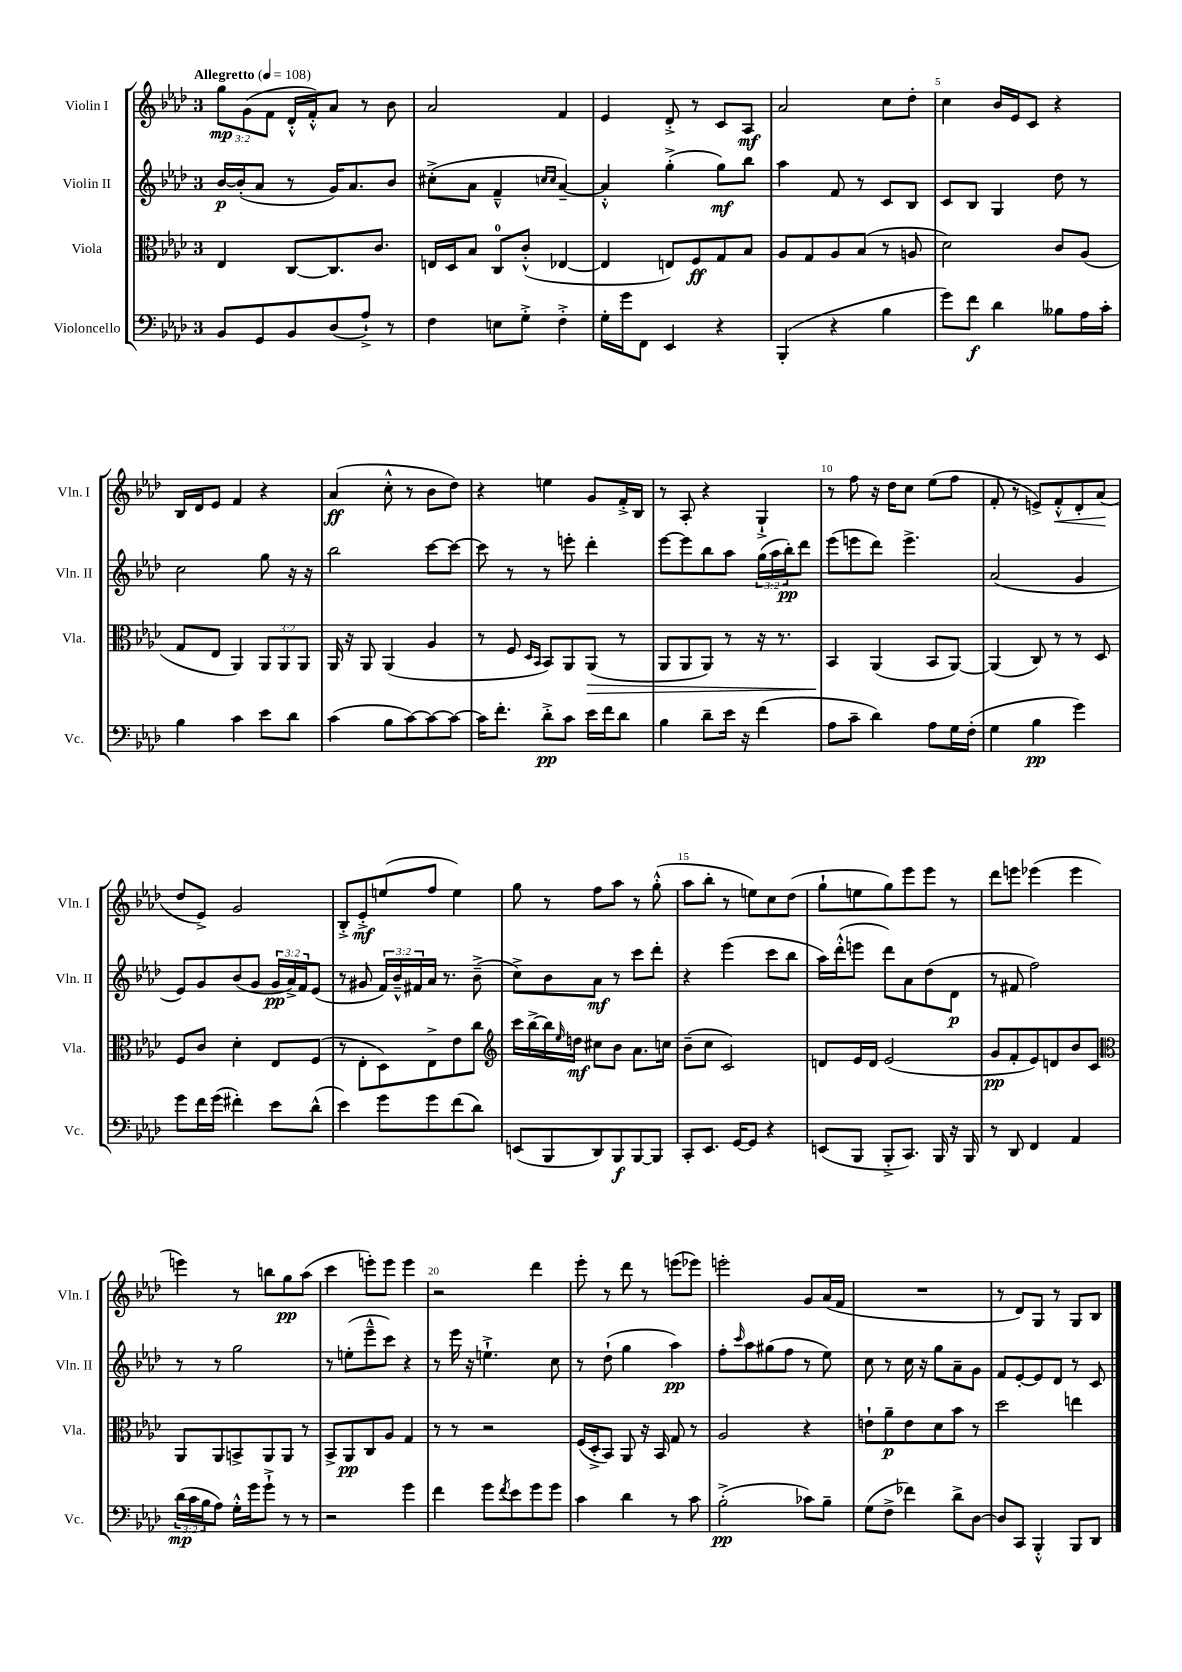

**kern	**dynam	**kern	**dynam	**kern	**dynam	**kern	**dynam
*part4	*part4	*part3	*part3	*part2	*part2	*part1	*part1
*staff4	*staff4	*staff3	*staff3	*staff2	*staff2	*staff1	*staff1
*I"Violoncello	*	*I"Viola	*	*I"Violin II	*	*I"Violin I	*
*I'Vc.	*	*I'Vla.	*	*I'Vln. II	*	*I'Vln. I	*
*clefF4	*	*clefC3	*	*clefG2	*	*clefG2	*
*k[b-e-a-d-]	*	*k[b-e-a-d-]	*	*k[b-e-a-d-]	*	*k[b-e-a-d-]	*
*M3/4	*	*M3/4	*	*M3/4	*	*M3/4	*
*MM108	*	*MM108	*	*MM108	*	*MM108	*
=1	=1	=1	=1	=1	=1	=1	=1
!	!	!	!	!	!	!LO:TX:a:B:t=Allegretto	!
8BB-/L	.	4E-/	.	[16b-/LL	p	12gg\L	mp
.	.	.	.	(16b-'/J]	.	.	.
.	.	.	.	.	.	(12g\	.
8GG/	.	.	.	8a-/J	.	.	.
.	.	.	.	.	.	12f\J	.
8BB-/	.	[8C/L	.	8r	.	16d-'^^/LL	.
.	.	.	.	.	.	16f'^^/J)	.
(8D-/	.	8.C/]	.	16g/KL)	.	8a-/J	.
.	.	.	.	8.a-/	.	.	.
8A-`^/J)	.	.	.	.	.	8r	.
.	.	8.c/J	.	.	.	.	.
8r	.	.	.	8b-/J	.	8b-\	.
=2	=2	=2	=2	=2	=2	=2	=2
4F\	.	16En/LL	.	(8cc#X'^\L	.	2a-/	.
.	.	16D-/J	.	.	.	.	.
.	.	8B-/J	.	8a-\J	.	.	.
8En\L	.	8C/L	.	4f~^^/	.	.	.
8G'^\J	.	(8c'^^/J	.	.	.	.	.
.	.	.	.	16qqccn/LL	.	.	.
.	.	.	.	16qqcc/JJ	.	.	.
4F'^\	.	[4E-X/	.	[4a-~/)	.	4f/	.
=3	=3	=3	=3	=3	=3	=3	=3
16G'\LL	.	4E-/]	.	4a-'^^/]	.	4e-/	.
16g\J	.	.	.	.	.	.	.
8FF\J	.	.	.	.	.	.	.
4EE-/	.	8En/L)	.	(4gg'^\	.	8d-'^/	.
.	.	8F/	ff	.	.	8r	.
4r	.	8G/	.	8gg\L)	mf	8c/L	.
.	.	8B-/J	.	8bb-\J	.	8A-/J	mf
=4	=4	=4	=4	=4	=4	=4	=4
(4BBB-'/	.	8A-/L	.	4aa-\	.	2a-/	.
.	.	8G/	.	.	.	.	.
4r	.	8A-/	.	8f/	.	.	.
.	.	(8B-/J	.	8r	.	.	.
4B-\	.	8r	.	8c/L	.	8cc\L	.
.	.	8An/	.	8B-/J	.	8dd-'\J	.
=5	=5	=5	=5	=5	=5	=5	=5
8g\L)	.	2d-\)	.	8c/L	.	4cc\	.
8f\J	f	.	.	8B-/J	.	.	.
4d-\	.	.	.	4G/	.	16b-/LL	.
.	.	.	.	.	.	16e-/J	.
.	.	.	.	.	.	8c/J	.
8B--X\L	.	8c/L	.	8dd-\	.	4r	.
16A-\L	.	(8A-/J	.	8r	.	.	.
16c'\JJ	.	.	.	.	.	.	.
!!LO:LB:g=z
=6	=6	=6	=6	=6	=6	=6	=6
4B-\	.	8G/L	.	2cc\	.	16B-/LL	.
.	.	.	.	.	.	16d-/J	.
.	.	8E-/J	.	.	.	8e-/J	.
4c\	.	4AA-/)	.	.	.	4f/	.
8e-\L	.	12AA-/L	.	8gg\	.	4r	.
.	.	12AA-/	.	.	.	.	.
8d-\J	.	.	.	16r	.	.	.
.	.	12AA-/J	.	.	.	.	.
.	.	.	.	16r	.	.	.
=7	=7	=7	=7	=7	=7	=7	=7
(4c\	.	16AA-/	.	2bb-\	.	(4a-/	ff
.	.	16r	.	.	.	.	.
.	.	8AA-/	.	.	.	.	.
8B-\L	.	(4AA-/	.	.	.	8cc'^^\	.
[8c\)	.	.	.	.	.	8r	.
8c\_	.	4A-/	.	[8ccc\L	.	8b-\L	.
8c\J_	.	.	.	8ccc\J_	.	8dd-\J)	.
=8	=8	=8	=8	=8	=8	=8	=8
16c\KL]	.	8r	.	8ccc\]	.	4r	.
8.f'\J	.	.	.	.	.	.	.
.	.	8F/	.	8r	.	.	.
.	.	16qqD-/LL	.	.	.	.	.
.	.	16qqBB-/JJ	.	.	.	.	.
8d-'^\L	pp	8BB-/L)	.	8r	.	4een\	.
8c\J	.	8AA-/	.	8eeen'\	.	.	.
!	!	!	!LO:HP:b	!	!	!	!
16e-\LL	.	(8AA-/J	>	4ddd-'\	.	8g/L	.
16f\J	.	.	.	.	.	.	.
8d-\J	.	8r	.	.	.	16f'^/L	.
.	.	.	.	.	.	16B-/JJ	.
=9	=9	=9	=9	=9	=9	=9	=9
4B-\	.	8AA-/L	.	[8eee-\L	.	8r	.
.	.	8AA-/	.	8eee-\]	.	8A-'/	.
8d-~\L	.	8AA-/J)	.	8bb-\	.	4r	.
16e-\Jk	.	8r	.	8aa-\J	.	.	.
16r	.	.	.	.	.	.	.
(4f\	.	16r	.	(24gg\LL	.	4G`^/	.
.	.	.	.	24aa-\	.	.	.
.	.	8.r	.	.	.	.	.
.	.	.	.	24bb-'\J)	pp	.	.
.	.	.	.	8ddd-\J	.	.	.
=10	=10	=10	=10	=10	=10	=10	=10
8A-\L	.	4BB-/	.	(8eee-\L	.	8r	.
8c~\J	.	.	.	8eeen\	.	8ff\	.
4d-\)	.	(4AA-/	]	8ddd-\J)	.	16r	.
.	.	.	.	.	.	16dd-\KL	.
.	.	.	.	4.eee^\	.	8cc\J	.
8A-\L	.	8BB-/L	.	.	.	(8ee-\L	.
16G\L	.	[8AA-/J)	.	.	.	8ff\J	.
(16F'\JJ	.	.	.	.	.	.	.
=11	=11	=11	=11	=11	=11	=11	=11
4G\	.	(4AA-/]	.	(2a-/	.	8f'/	.
.	.	.	.	.	.	8r	.
4B-\	pp	8C/)	.	.	.	8en^/L)	.
!	!	!	!	!	!	!	!LO:HP:b
.	.	8r	.	.	.	8f'^^/	<
4g\)	.	8r	.	4g/	.	8d-'/	.
.	.	8D-/	.	.	.	(8a-/J	.
.	.	.	.	.	.	.	[
!!LO:LB:g=z
=12	=12	=12	=12	=12	=12	=12	=12
8g\L	.	8F/L	.	8e-/L)	.	8dd-/L	.
16f\L	.	8c/J	.	8g/	.	8e-^/J)	.
(16g\JJ	.	.	.	.	.	.	.
4f#X'\)	.	4d-'\	.	(8b-/	.	2g/	.
.	.	.	.	8g/J	.	.	.
8e-\L	.	8E-/L	.	24g/LL	pp	.	.
.	.	.	.	24a-^/)	.	.	.
.	.	.	.	24f/J	.	.	.
(8d-^^\J	.	(8F/J	.	(8e-/J	.	.	.
=13	=13	=13	=13	=13	=13	=13	=13
4e-\)	.	8r	.	8r	.	8B-'^/L	.
.	.	8E-'\L	.	8g#X/	.	8e-'^/	mf
8g\L	.	8D-\)	.	24f/LL)	.	(8een/	.
.	.	.	.	24b-~^^/	.	.	.
.	.	.	.	24f#X/	.	.	.
8g\	.	8E-^\	.	16a-/JJ	.	8ff/J	.
.	.	.	.	8.r	.	.	.
(8f\	.	8e-\	.	.	.	4ee\)	.
8d-\J)	.	8cc\J	.	(8b-~^\	.	.	.
=14	=14	=14	=14	=14	=14	=14	=14
*	*	*clefG2	*	*	*	*	*
(8EEn/L	.	16ccc\LL	.	8cc^\L)	.	8gg\	.
.	.	[16bb-^\	.	.	.	.	.
8BBB-/	.	16bb-\]	.	8b-\	.	8r	.
.	.	16qqee-/	.	.	.	.	.
.	.	16ddn\JJ	mf	.	.	.	.
8DD-/)	.	8cc#X\L	.	8a-\J	mf	8ff\L	.
8BBB-/	f	8b-\J	.	8r	.	8aa-\J	.
[8BBB-/	.	8.a-\L	.	8ccc\L	.	8r	.
8BBB-/J]	.	.	.	8ddd-'\J	.	(8gg'^^\	.
.	.	16ccn\Jk	.	.	.	.	.
=15	=15	=15	=15	=15	=15	=15	=15
8CC'/L	.	(8b-~\L	.	4r	.	8aa-\L	.
8.EE-/J	.	8cc\J	.	.	.	8bb-'\J	.
.	.	2c/)	.	(4eee-\	.	8r	.
[16GG/KL	.	.	.	.	.	.	.
8GG/J]	.	.	.	.	.	8een\L)	.
4r	.	.	.	8ccc\L	.	8cc\	.
.	.	.	.	8bb-\J	.	(8dd-\J	.
=16	=16	=16	=16	=16	=16	=16	=16
(8EEn/L	.	8dn/L	.	16aa-\LL)	.	8gg`\L	.
.	.	.	.	(16ddd-'^^\J	.	.	.
8BBB-/J	.	16e-/L	.	8eeen\J	.	8een\	.
.	.	16d/JJ	.	.	.	.	.
8BBB-'^/L	.	(2e-/	.	8ddd-\L)	.	8gg\)	.
8.CC/J)	.	.	.	8a-\	.	8eee-\	.
.	.	.	.	(8dd-\	.	8eee-\J	.
16BBB-/	.	.	.	.	.	.	.
16r	.	.	.	8d-\J	p	8r	.
16BBB-/	.	.	.	.	.	.	.
=17	=17	=17	=17	=17	=17	=17	=17
8r	.	8g/L	pp	8r	.	8ddd-\L	.
8DD-/	.	8f'/	.	8f#X/	.	8eeen\J	.
4FF/	.	8e-/)	.	2ff\)	.	(4eee-X\	.
.	.	8dn/	.	.	.	.	.
4AA-/	.	8b-/	.	.	.	4eee-\	.
.	.	8c/J	.	.	.	.	.
!!LO:LB:g=z
=18	=18	=18	=18	=18	=18	=18	=18
*	*	*clefC3	*	*	*	*	*
(24d-\LL	mp	8AA-/L	.	8r	.	4eeen\)	.
24c\	.	.	.	.	.	.	.
24B-\J	.	.	.	.	.	.	.
8A-\J)	.	8AA-/	.	8r	.	.	.
16G'^^\LL	.	8BBn^/	.	2gg\	.	8r	.
16g\J	.	.	.	.	.	.	.
8g`^\J	.	8AA-/	.	.	.	8bbn\L	.
8r	.	8AA-/J	.	.	.	8gg\	pp
8r	.	8r	.	.	.	(8aa-\J	.
=19	=19	=19	=19	=19	=19	=19	=19
2r	.	8BB-^/L	.	8r	.	4ccc\	.
.	.	8AA-/	pp	(8een'\L	.	.	.
.	.	8C/	.	8eee-~^^\	.	8eeen'\L)	.
.	.	8A-/J	.	8ccc\J)	.	8eee\J	.
4g\	.	4G/	.	4r	.	4eee\	.
=20	=20	=20	=20	=20	=20	=20	=20
4f\	.	8r	.	8r	.	2r	.
.	.	8r	.	16eee-\	.	.	.
.	.	.	.	16r	.	.	.
8g\L	.	2r	.	4.een`^\	.	.	.
8qf/	.	.	.	.	.	.	.
8e-\	.	.	.	.	.	.	.
8g\	.	.	.	.	.	4ddd-\	.
8g\J	.	.	.	8cc\	.	.	.
=21	=21	=21	=21	=21	=21	=21	=21
4c\	.	(16F/LL	.	8r	.	8eee-'\	.
.	.	16D-'^/J	.	.	.	.	.
.	.	8BB-/J)	.	(8dd-`\	.	8r	.
4d-\	.	8AA-/	.	4gg\	.	8ddd-\	.
.	.	16r	.	.	.	8r	.
.	.	16BB-/	.	.	.	.	.
8r	.	8G/	.	4aa-\)	pp	(8eeen\L	.
8c\	.	8r	.	.	.	8eee-X\J)	.
=22	=22	=22	=22	=22	=22	=22	=22
(2B-'^\	pp	2A-/	.	8ff'\L	.	2eeen'\	.
.	.	.	.	16qqccc/	.	.	.
.	.	.	.	8aa-\	.	.	.
.	.	.	.	(8gg#X\	.	.	.
.	.	.	.	8ff\J	.	.	.
8c-X\L)	.	4r	.	8r	.	8g/L	.
8B-~\J	.	.	.	8ee-\)	.	(16a-/L	.
.	.	.	.	.	.	16f/JJ	.
=23	=23	=23	=23	=23	=23	=23	=23
(8G\L	.	8en`\L	.	8cc\	.	2.r	.
8F^\J	.	8a-~\	p	8r	.	.	.
4f-X\)	.	8e\	.	16cc\	.	.	.
.	.	.	.	16r	.	.	.
.	.	8d-\	.	8gg\L	.	.	.
8d-^\L	.	8b-\J	.	8a-~\	.	.	.
[8D-\J	.	8r	.	8g\J	.	.	.
=24	=24	=24	=24	=24	=24	=24	=24
8D-/L]	.	2dd-\	.	8f/L	.	8r	.
8CC/J	.	.	.	[8e-'/	.	8d-/L)	.
4BBB-'^^/	.	.	.	8e-/]	.	8G/J	.
.	.	.	.	8d-/J	.	8r	.
8BBB-/L	.	4een\	.	8r	.	8G/L	.
8DD-/J	.	.	.	8c/	.	8B-/J	.
==	==	==	==	==	==	==	==
*-	*-	*-	*-	*-	*-	*-	*-
